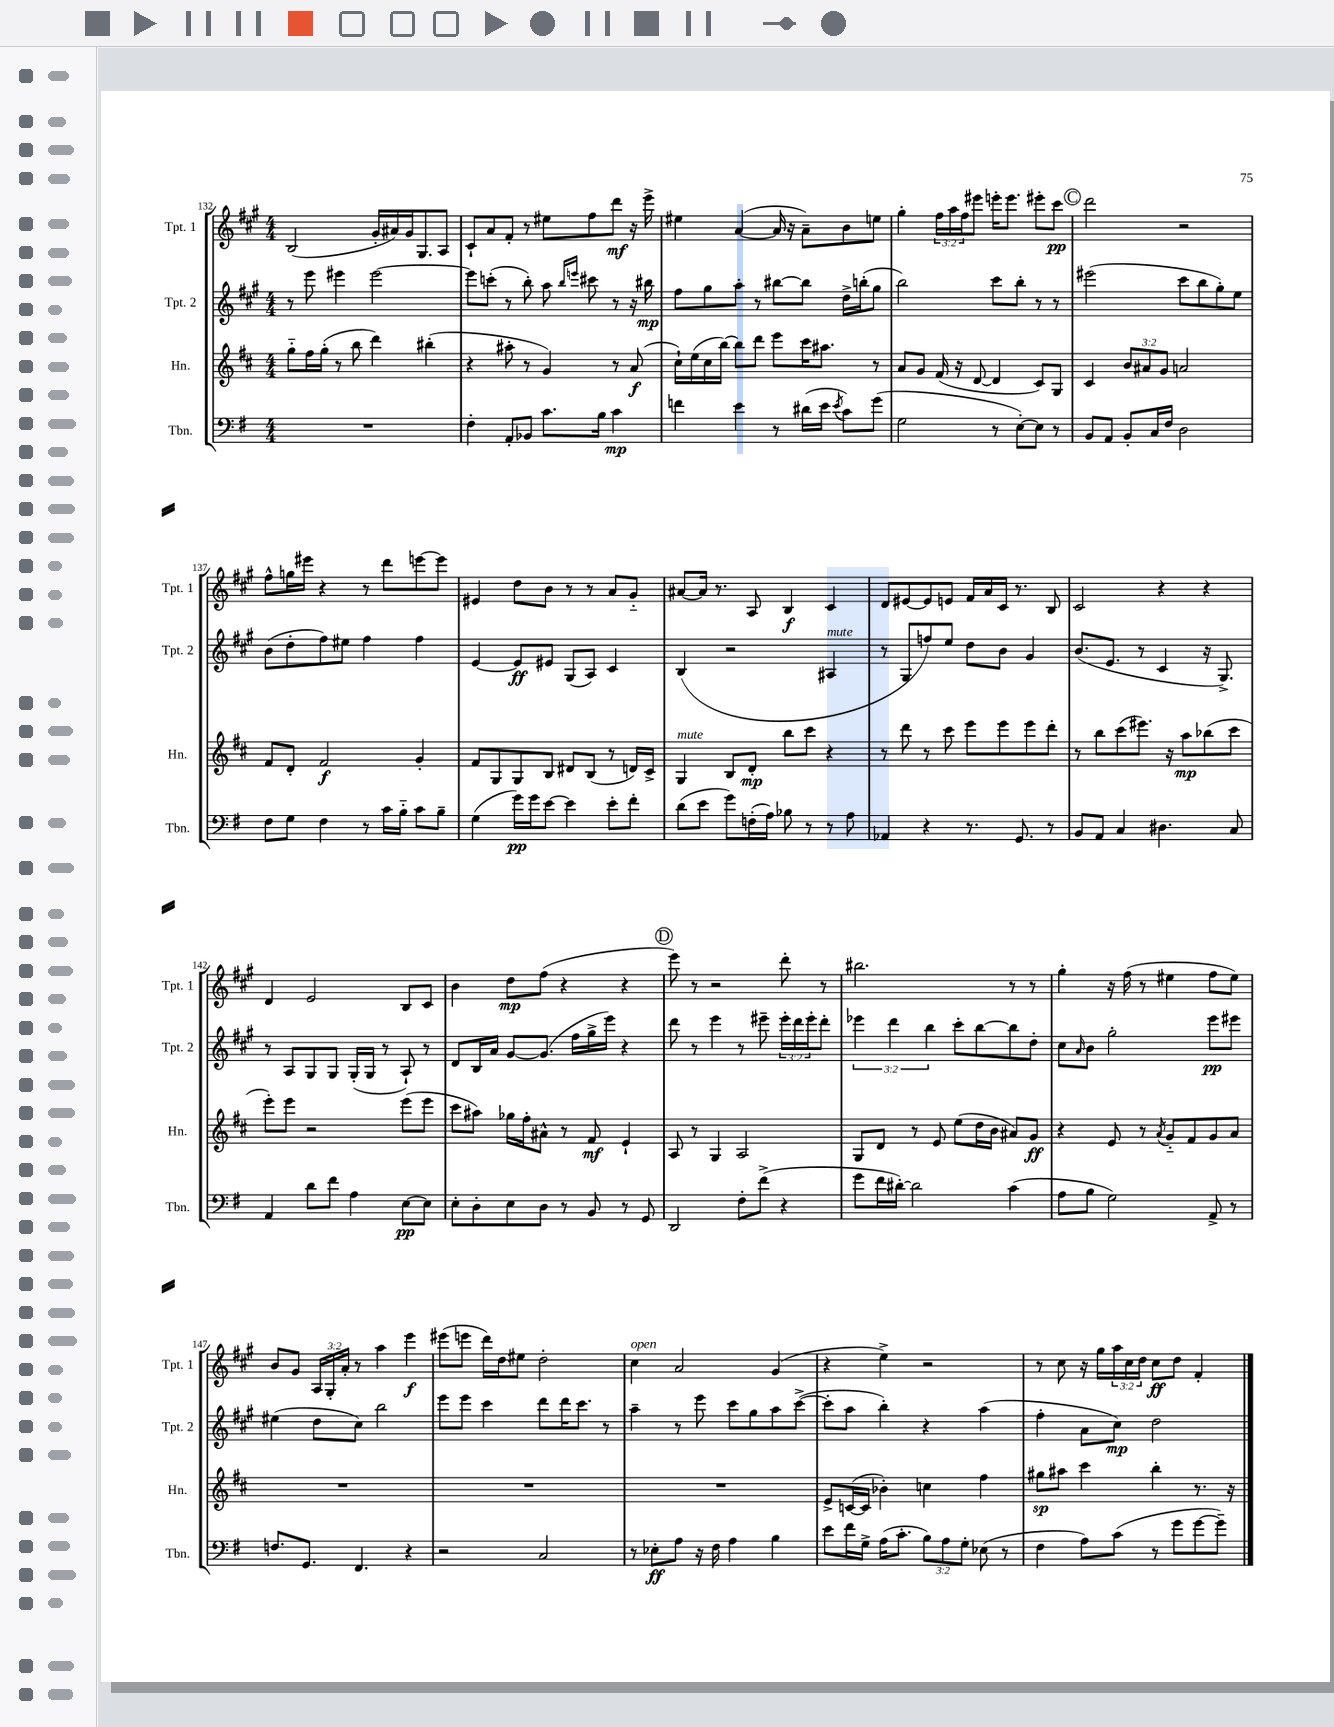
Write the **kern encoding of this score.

**kern	**dynam	**kern	**dynam	**kern	**dynam	**kern	**dynam
*part4	*part4	*part3	*part3	*part2	*part2	*part1	*part1
*staff4	*staff4	*staff3	*staff3	*staff2	*staff2	*staff1	*staff1
*I"Tbn.	*	*I"Hn.	*	*I"Tpt. 2	*	*I"Tpt. 1	*
*I'Tbn.	*	*I'Hn.	*	*I'Tpt. 2	*	*I'Tpt. 1	*
*clefF4	*	*clefG2	*	*clefG2	*	*clefG2	*
*k[f#]	*	*k[f#c#]	*	*k[f#c#g#]	*	*k[f#c#g#]	*
*M4/4	*	*M4/4	*	*M4/4	*	*M4/4	*
=132	=132	=132	=132	=132	=132	=132	=132
1r	.	8gg\L	.	8r	.	(2B/	.
.	.	16ff#\L	.	8eee\	.	.	.
.	.	(16gg'\JJ	.	.	.	.	.
.	.	8r	.	4eee#X\	.	.	.
.	.	8bb\	.	.	.	.	.
.	.	4ddd\)	.	[2eee#\	.	16g#'/LL	.
.	.	.	.	.	.	16a#X/)	.
.	.	.	.	.	.	16g#/J	.
.	.	.	.	.	.	8.G#/	.
.	.	(4bb#X'\	.	.	.	.	.
.	.	.	.	.	.	8A/J	.
=133	=133	=133	=133	=133	=133	=133	=133
4F#'\	.	4r	.	8eee#\L]	.	8c#`/L	.
.	.	.	.	(8cccn'\J	.	8a/	.
8AA'/L	.	8aa#X'\	.	8r	.	8f#'/J	.
8BB-X/J	.	8r	.	8bb'\)	.	8r	.
8.c\L	.	4g/)	.	8aa\	.	8ee#X\L	.
.	.	.	.	16qqbb/LL	.	.	.
.	.	.	.	16qqeeen/JJ	.	.	.
.	.	.	.	8ccc#X\	.	8ff#\	.
16B\Jk	.	.	.	.	.	.	.
4c\	mp	8r	.	8r	.	8ddd\J	mf
.	.	(8a/	f	16r	.	16r	.
.	.	.	.	16bb#X\	mp	16eee^\	.
=134	=134	=134	=134	=134	=134	=134	=134
4fn\	.	16cc#`\LL)	.	8ff#\L	.	4ee#X\	.
.	.	(16ee\	.	.	.	.	.
.	.	16cc#\	.	8gg#\	.	.	.
.	.	[16bb\JJ)	.	.	.	.	.
4e\	.	8bb\L]	.	8aa'\J	.	([4a/	.
.	.	8ddd\J	.	8r	.	.	.
8r	.	8eee\L	.	[8bb#X\L	.	16a/]	.
.	.	.	.	.	.	16r	.
(16d#X\LL	.	16ccc#\K	.	8bb#\J]	.	8a~\L)	.
16e\JJ	.	8.aa#X\J	.	.	.	.	.
8qe/	.	.	.	.	.	.	.
8c\L)	.	.	.	16dd^\LL	.	8b\	.
.	.	.	.	(16bbn'\J	.	.	.
(8g\J	.	8r	.	8gg#\J	.	8een\J	.
=135	=135	=135	=135	=135	=135	=135	=135
2G\	.	8a/L	.	2bb\)	.	4gg#'\	.
.	.	8g/J	.	.	.	.	.
.	.	(16f#/	.	.	.	24ff#\LL	.
.	.	.	.	.	.	24aa\	.
.	.	16r	.	.	.	.	.
.	.	.	.	.	.	24ff#\J	.
.	.	[8d/	.	.	.	8eee#X\J	.
8r	.	4d/]	.	8ccc#\L	.	16eeen'\KL	.
.	.	.	.	.	.	8.eee\J	.
[8E'\L)	.	.	.	8bb'\J	.	.	.
8E\J]	.	8c#/L)	.	8r	.	8eee#X'\L	.
8r	.	8G/J	.	8r	.	8ccc#\J	pp
!!LO:REH:place=s1:t=C
=136	=136	=136	=136	=136	=136	=136	=136
8BB/L	.	4c#/	.	(2eee#X\	.	2ddd\	.
8AA/J	.	.	.	.	.	.	.
8BB'/L	.	12b/L	.	.	.	.	.
.	.	12a#X/	.	.	.	.	.
16C/L	.	.	.	.	.	.	.
.	.	12g/J	.	.	.	.	.
16F#/JJ	.	.	.	.	.	.	.
2D\	.	2an/	.	8ccc#\L	.	2r	.
.	.	.	.	8bb\	.	.	.
.	.	.	.	8gg#'\)	.	.	.
.	.	.	.	8ee\J	.	.	.
!!LO:LB:g=z
=137	=137	=137	=137	=137	=137	=137	=137
8F#\L	.	8f#/L	.	(8b\L	.	8ff#^^\L	.
8G\J	.	8d'/J	.	8dd'\	.	16ggn\L	.
.	.	.	.	.	.	16eee#X\JJ	.
4F#\	.	2f#/	f	8ff#\)	.	4r	.
.	.	.	.	8ee#X\J	.	.	.
8r	.	.	.	4ff#\	.	8r	.
16c\LL	.	.	.	.	.	8ddd\L	.
16B\JJ	.	.	.	.	.	.	.
8c\L	.	4g'/	.	4ff#\	.	[8eeen\	.
8B~\J	.	.	.	.	.	8eee\J]	.
=138	=138	=138	=138	=138	=138	=138	=138
(4G\	.	8f#/L	.	[4e/	.	4e#X/	.
.	.	8G/	.	.	.	.	.
16g\LL)	pp	8G/	.	8e/L]	ff	8dd\L	.
16g\J	.	.	.	.	.	.	.
[8e\J	.	8B/J	.	8e#X/J	.	8b\J	.
4e\]	.	8d#X/L	.	(8G#/L	.	8r	.
.	.	(8B/J	.	8A/J)	.	8r	.
8e'\L	.	8r	.	4c#/	.	8a/L	.
8f#'\J	.	16dn/LL)	.	.	.	8g#/J	.
.	.	16c#^/JJ	.	.	.	.	.
=139	=139	=139	=139	=139	=139	=139	=139
!	!	!LO:TX:a:i:t=mute	!	!	!	!	!
(8d\L	.	4G/	.	(4B/	.	[8a#X/L	.
8e\J	.	.	.	.	.	16a#/Jk]	.
.	.	.	.	.	.	8.r	.
8g\L)	.	8B/L	.	2r	.	.	.
(16Fn'\L	.	8d'/J	mp	.	.	8A/	.
16A\JJ)	.	.	.	.	.	.	.
8B-X\	.	8bb\L	.	.	.	4B/	f
8r	.	8ccc#\J	.	.	.	.	.
!	!	!	!	!LO:TX:a:i:t=mute	!	!	!
8r	.	4r	.	4A#X/	.	4c#/	.
8A\	.	.	.	.	.	.	.
=140	=140	=140	=140	=140	=140	=140	=140
4AA-X/	.	8r	.	8r	.	8d/L	.
.	.	8ddd\	.	8G#/L	.	[8e#X/	.
4r	.	8r	.	8ffn/)	.	8e#/]	.
.	.	8ccc#\	.	8ee/J	.	8en/J	.
8.r	.	8eee\L	.	8dd\L	.	16f#/LL	.
.	.	.	.	.	.	16a/	.
.	.	8eee\	.	8b\J	.	16c#/JJ	.
8.GG/	.	.	.	.	.	8.r	.
.	.	8eee\	.	4g#/	.	.	.
8r	.	8ddd'\J	.	.	.	8B/	.
=141	=141	=141	=141	=141	=141	=141	=141
8BB/L	.	8r	.	(8.b/L	.	2c#/	.
8AA/J	.	8bb\L	.	.	.	.	.
.	.	.	.	8.e/J	.	.	.
4C/	.	(8ccc#\	.	.	.	.	.
.	.	8.eee#X\J)	.	8r	.	.	.
4.D#X\	.	.	.	4c#/	.	4r	.
.	.	16r	.	.	.	.	.
.	.	8aa\L	mp	.	.	.	.
.	.	(8bb-X\	.	16r	.	4r	.
.	.	.	.	8.G#^/)	.	.	.
8C/	.	8ccc#\J	.	.	.	.	.
!!LO:LB:g=z
=142	=142	=142	=142	=142	=142	=142	=142
4AA/	.	8eee'\L)	.	8r	.	4d/	.
.	.	8eee\J	.	8A/L	.	.	.
8d\L	.	2r	.	8G#/	.	2e/	.
8f#\J	.	.	.	8G#/J	.	.	.
4A\	.	.	.	(16G#'/LL	.	.	.
.	.	.	.	16G#/JJ	.	.	.
.	.	.	.	8r	.	.	.
[8E\L	pp	(8eee\L	.	8A`/)	.	8B/L	.
8E\J]	.	8eee\J	.	8r	.	8c#/J	.
=143	=143	=143	=143	=143	=143	=143	=143
8E'\L	.	8ccc#\L	.	8d/L	.	4b\	.
8D'\	.	8aa#X\J)	.	16B/L	.	.	.
.	.	.	.	16a/JJ	.	.	.
8E\	.	16gg-X\LL	.	[8g#/L	.	8dd\L	mp
.	.	16ff#'\J	.	.	.	.	.
8D\J	.	8a#X^^\J	.	(8.g#/J]	.	(8ff#\J	.
8r	.	8r	.	.	.	4r	.
.	.	.	.	16ff#\LL	.	.	.
8BB/	.	8f#/	mf	16gg#^\	.	.	.
.	.	.	.	16eee\JJ)	.	.	.
8r	.	4e`/	.	4r	.	4r	.
8GG/	.	.	.	.	.	.	.
!!LO:REH:place=s1:t=D
=144	=144	=144	=144	=144	=144	=144	=144
2DD/	.	8A/	.	8ddd\	.	8eee\)	.
.	.	8r	.	8r	.	8r	.
.	.	4G/	.	4eee\	.	2r	.
8F#'\L	.	2A/	.	8r	.	.	.
(8f#^\J	.	.	.	8eee#X~\	.	.	.
4r	.	.	.	24eee#'\LL	.	8ddd'\	.
.	.	.	.	24ddd\	.	.	.
.	.	.	.	24eee#'\J	.	.	.
.	.	.	.	8ddd'\J	.	8r	.
=145	=145	=145	=145	=145	=145	=145	=145
8g\L	.	8G/L	.	6eee-X\	.	2.bb#X\	.
16f#\L	.	8d/J	.	.	.	.	.
.	.	.	.	6ddd\	.	.	.
[16d#X'\JJ)	.	.	.	.	.	.	.
2d#\]	.	8r	.	.	.	.	.
.	.	.	.	6bb\	.	.	.
.	.	8e/	.	.	.	.	.
.	.	(8ee\L	.	8ccc#'\L	.	.	.
.	.	16dd\L	.	[8bb\	.	.	.
.	.	16b\JJ	.	.	.	.	.
(4c\	.	8a#X/L)	.	8bb\]	.	8r	.
.	.	8g/J	ff	8dd'\J	.	8r	.
=146	=146	=146	=146	=146	=146	=146	=146
8A\L	.	4r	.	8cc#\L	.	4gg#'\	.
.	.	.	.	16qqa/	.	.	.
8B\J	.	.	.	8b\J	.	.	.
2G\)	.	8e/	.	2gg#'\	.	16r	.
.	.	.	.	.	.	(16ff#\	.
.	.	8r	.	.	.	8r	.
.	.	8qa/	.	.	.	.	.
.	.	8g/L	.	.	.	4ee#X\	.
.	.	8f#/	.	.	.	.	.
8AA^/	.	8g/	.	8eee\L	pp	8ff#\L	.
8r	.	8a/J	.	8eee#X\J	.	8ee#\J)	.
!!LO:LB:g=z
=147	=147	=147	=147	=147	=147	=147	=147
8.Fn/L	.	1r	.	(4ee#X\	.	8b/L	.
.	.	.	.	.	.	8g#/J	.
8.GG/J	.	.	.	.	.	.	.
.	.	.	.	8dd\L	.	24A/LL	.
.	.	.	.	.	.	24G#'/	.
.	.	.	.	.	.	24a'/JJ	.
4.FF#/	.	.	.	8cc#\J)	.	8r	.
.	.	.	.	2bb\	.	4aa\	.
4r	.	.	.	.	.	4eee\	f
=148	=148	=148	=148	=148	=148	=148	=148
2r	.	1r	.	8eee\L	.	(8eee#X\L	.
.	.	.	.	8eee\J	.	8eeen\J	.
.	.	.	.	4ccc#\	.	16ddd\LL)	.
.	.	.	.	.	.	16dd\J	.
.	.	.	.	.	.	8ee#X\J	.
2C/	.	.	.	8ddd\L	.	2dd'\	.
.	.	.	.	16ddd\K	.	.	.
.	.	.	.	8.ccc#\J	.	.	.
.	.	.	.	8r	.	.	.
=149	=149	=149	=149	=149	=149	=149	=149
!	!	!	!	!	!	!LO:TX:a:i:t=open	!
8r	.	1r	.	4aa~\	.	4cc#\	.
8E-X'\L	ff	.	.	.	.	.	.
8A\J	.	.	.	8r	.	2a/	.
16r	.	.	.	8eee\	.	.	.
16F#\	.	.	.	.	.	.	.
4A\	.	.	.	8ccc#\L	.	.	.
.	.	.	.	8gg#\	.	.	.
4B\	.	.	.	8aa\	.	(4g#/	.
.	.	.	.	([8ccc#^\J	.	.	.
=150	=150	=150	=150	=150	=150	=150	=150
8e\L	.	8e^/L	.	8ccc#'\L]	.	4r	.
16f#\L	.	([16cn/L	.	8aa\J	.	.	.
16G^\JJ	.	16c/JJ]	.	.	.	.	.
(16A\KL	.	4b-X'\)	.	4bb'\)	.	4ee^\)	.
8.c'\J	.	.	.	.	.	.	.
12B\L)	.	4ccn\	.	4r	.	2r	.
12A\	.	.	.	.	.	.	.
12G'\J	.	.	.	.	.	.	.
(8E-X\	.	4ff#\	.	(4aa\	.	.	.
8r	.	.	.	.	.	.	.
=151	=151	=151	=151	=151	=151	=151	=151
4F#\	.	8gg#X\L	sp	4ff#'\	.	8r	.
.	.	8aa#X\J	.	.	.	8cc#\	.
8A\L)	.	4ccc#\	.	8a\L	.	16r	.
.	.	.	.	.	.	16gg#\LL	.
(8c\J	.	.	.	8cc#\J)	mp	24aa\	.
.	.	.	.	.	.	24cc#\	.
.	.	.	.	.	.	24dd\JJ	.
8r	.	4bb'\	.	2dd\	.	8cc#\L	ff
8g\L	.	.	.	.	.	8dd\J	.
[8g\	.	8.r	.	.	.	4f#'/	.
8g~\J])	.	.	.	.	.	.	.
.	.	16r	.	.	.	.	.
==	==	==	==	==	==	==	==
*-	*-	*-	*-	*-	*-	*-	*-
